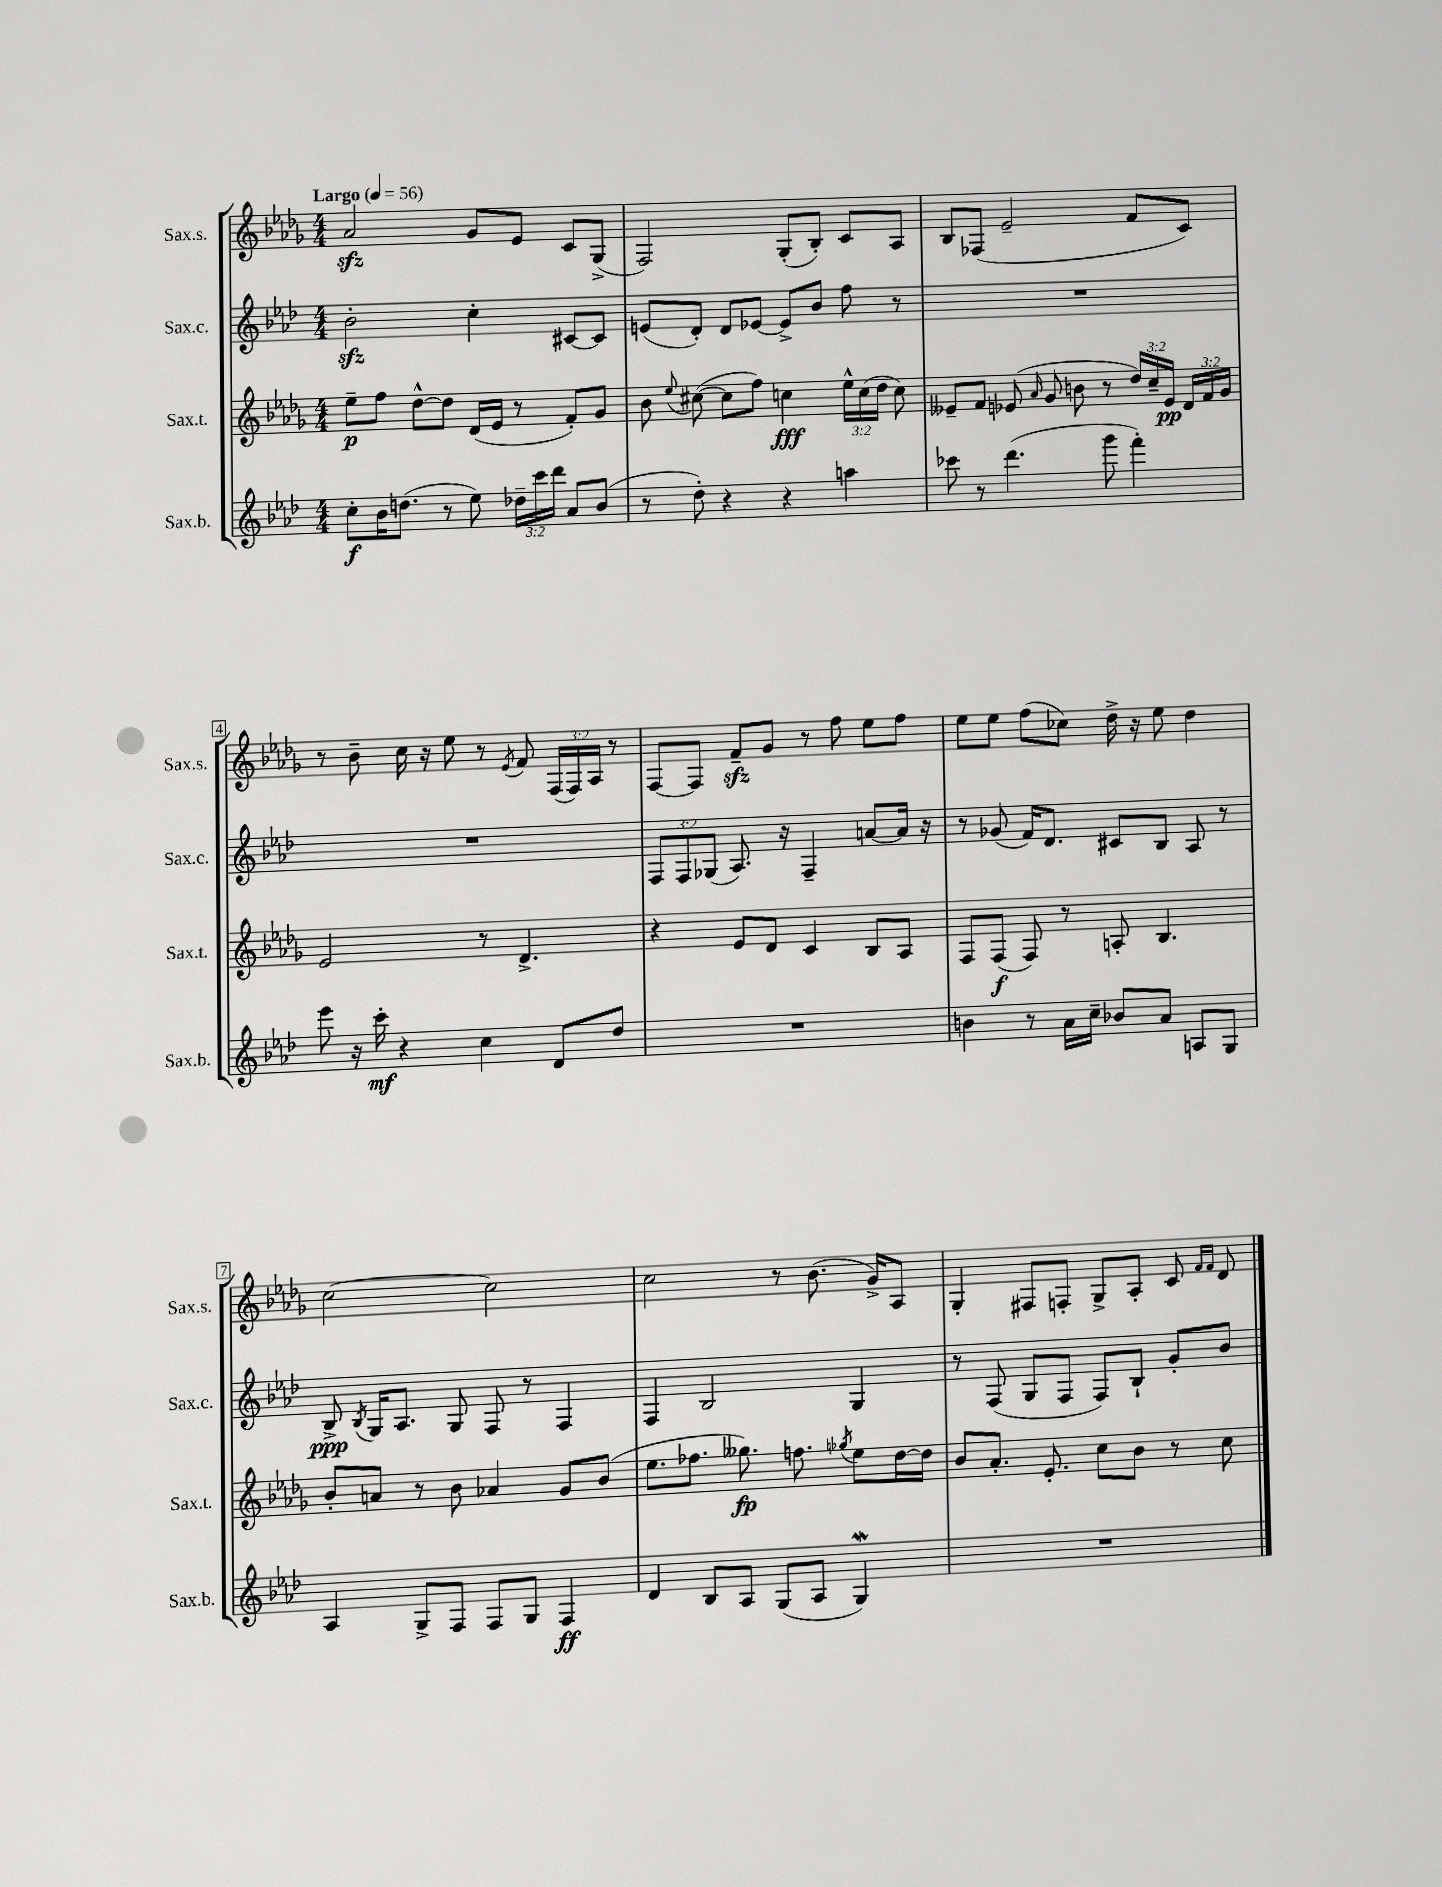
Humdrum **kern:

**kern	**dynam	**kern	**dynam	**kern	**dynam	**kern
*part4	*part4	*part3	*part3	*part2	*part2	*part1
*staff4	*staff4	*staff3	*staff3	*staff2	*staff2	*staff1
*I"Sax.b.	*	*I"Sax.t.	*	*I"Sax.c.	*	*I"Sax.s.
*I'Sax.b.	*	*I'Sax.t.	*	*I'Sax.c.	*	*I'Sax.s.
*clefG2	*	*clefG2	*	*clefG2	*	*clefG2
*k[b-e-a-d-]	*	*k[b-e-a-d-g-]	*	*k[b-e-a-d-]	*	*k[b-e-a-d-g-]
*M4/4	*	*M4/4	*	*M4/4	*	*M4/4
*MM56	*	*MM56	*	*MM56	*	*MM56
=1	=1	=1	=1	=1	=1	=1
!	!	!	!	!	!	!LO:TX:a:B:t=Largo
8cc'\L	f	8ee-~\L	p	2b-zz'\	.	2a-zz/
16b-\K	.	8ff\J	.	.	.	.
(8.ddn\J	.	.	.	.	.	.
.	.	[8dd-^^\L	.	.	.	.
8r	.	8dd-\J]	.	.	.	.
8ee-\)	.	(16d-/LL	.	4cc'\	.	8g-/L
.	.	16e-/JJ	.	.	.	.
24dd-X~\LL	.	8r	.	.	.	8e-/J
24ccc\	.	.	.	.	.	.
24ddd-\JJ	.	.	.	.	.	.
8a-/L	.	8f'/L)	.	[8c#X/L	.	8c/L
(8b-/J	.	8g-/J	.	8c#/J]	.	(8G-^/J
=2	=2	=2	=2	=2	=2	=2
8r	.	8b-\	.	(8en/L	.	2F/)
.	.	8qqee-/	.	.	.	.
8dd-'\)	.	([8cc#X\	.	8d-'/J)	.	.
4r	.	8cc#\L]	.	8d-/L	.	.
.	.	8ff\J)	.	[8e-X/J	.	.
4r	.	4ccn\	fff	8e-^/L]	.	(8G-'/L
.	.	.	.	8b-/J	.	8B-'/J)
4aan\	.	24ee-^^\LL	.	8ff\	.	8c/L
.	.	(24cc\	.	.	.	.
.	.	24dd-\JJ	.	.	.	.
.	.	8cc\)	.	8r	.	8A-/J
=3	=3	=3	=3	=3	=3	=3
8ccc-X\	.	8e--X~/L	.	1r	.	8B-/L
8r	.	8f/J	.	.	.	(8F-X/J
(4.ddd-\	.	(8e-X/	.	.	.	2e-~/
.	.	16qqa-/	.	.	.	.
.	.	8g-/	.	.	.	.
.	.	8bn\	.	.	.	.
8ggg\	.	8r	.	.	.	.
4fff'\)	.	24dd-/LL)	.	.	.	8f/L
.	.	24cc~/	.	.	.	.
.	.	24e-/JJ	pp	.	.	.
.	.	24d-/LL	.	.	.	8c/J)
.	.	24f/	.	.	.	.
.	.	24g-/JJ	.	.	.	.
!!LO:LB:g=z
=4	=4	=4	=4	=4	=4	=4
8eee-\	.	2e-/	.	1r	.	8r
16r	.	.	.	.	.	8b-~\
16ccc'\	mf	.	.	.	.	.
4r	.	.	.	.	.	16cc\
.	.	.	.	.	.	16r
.	.	.	.	.	.	8ee-\
4cc\	.	8r	.	.	.	8r
.	.	.	.	.	.	8qe-/
.	.	4.d-^/	.	.	.	8f/
8d-/L	.	.	.	.	.	(24F/LL
.	.	.	.	.	.	24F/)
.	.	.	.	.	.	24A-/JJ
8dd-/J	.	.	.	.	.	8r
=5	=5	=5	=5	=5	=5	=5
1r	.	4r	.	12F/L	.	[8F/L
.	.	.	.	12F/	.	.
.	.	.	.	.	.	8F/J]
.	.	.	.	(12G-X/J	.	.
.	.	8e-/L	.	8.A-/)	.	8fzz~/L
.	.	8d-/J	.	.	.	8g-/J
.	.	.	.	16r	.	.
.	.	4c/	.	4F~/	.	8r
.	.	.	.	.	.	8ff\
.	.	8B-/L	.	[8an/L	.	8ee-\L
.	.	8A-/J	.	16a/Jk]	.	8ff\J
.	.	.	.	16r	.	.
=6	=6	=6	=6	=6	=6	=6
4bn\	.	8F/L	.	8r	.	8ee-\L
.	.	(8F/J	f	(8g-X/	.	8ee-\J
8r	.	8F/)	.	16f/KL)	.	(8ff\L
.	.	.	.	8.d-/J	.	.
16a-\LL	.	8r	.	.	.	8cc-X\J)
16cc~\JJ	.	.	.	.	.	.
8b-X/L	.	8An'/	.	8c#X/L	.	16dd-^\
.	.	.	.	.	.	16r
8a-/J	.	4.B-/	.	8B-/J	.	8ee-\
8An/L	.	.	.	8A-/	.	4dd-\
8G/J	.	.	.	8r	.	.
!!LO:LB:g=z
=7	=7	=7	=7	=7	=7	=7
4A-/	.	8b-'/L	.	8B-^/	ppp	[2cc\
.	.	.	.	8qB-/	.	.
.	.	8an/J	.	16G/KL	.	.
.	.	.	.	8.A-/J	.	.
8G^/L	.	8r	.	.	.	.
8F/J	.	8b-\	.	8G/	.	.
8F/L	.	4a-X/	.	8F/	.	2cc\]
8G/J	.	.	.	8r	.	.
4F/	ff	8g-/L	.	4F/	.	.
.	.	(8b-/J	.	.	.	.
=8	=8	=8	=8	=8	=8	=8
4d-/	.	8.ee-\L	.	4F/	.	2cc\
.	.	8.ff-X\J	.	.	.	.
8B-/L	.	.	.	2B-/	.	.
8A-/J	.	8.gg--X\)	fp	.	.	.
(8G/L	.	.	.	.	.	8r
.	.	8.ffn\	.	.	.	.
8A-/J	.	.	.	.	.	(8.b-\
.	.	8qgg-X/	.	.	.	.
4GW/)	.	8ee-\L	.	4G/	.	.
.	.	.	.	.	.	16g-^/KL)
.	.	[16dd-\L	.	.	.	8A-/J
.	.	16dd-\JJ]	.	.	.	.
=9	=9	=9	=9	=9	=9	=9
1r	.	8b-/L	.	8r	.	4G-'/
.	.	8.a-'/J	.	(8F/	.	.
.	.	.	.	8G/L	.	8F#X/L
.	.	8.e-'/	.	.	.	.
.	.	.	.	8F/J	.	8Fn'/J
.	.	8cc\L	.	8F/L)	.	8G-^/L
.	.	8b-\J	.	8B-`/J	.	8A-'/J
.	.	8r	.	8g'/L	.	8c/
.	.	.	.	.	.	16qqf/LL
.	.	.	.	.	.	16qqf/JJ
.	.	8cc\	.	8b-/J	.	8d-/
==	==	==	==	==	==	==
*-	*-	*-	*-	*-	*-	*-
